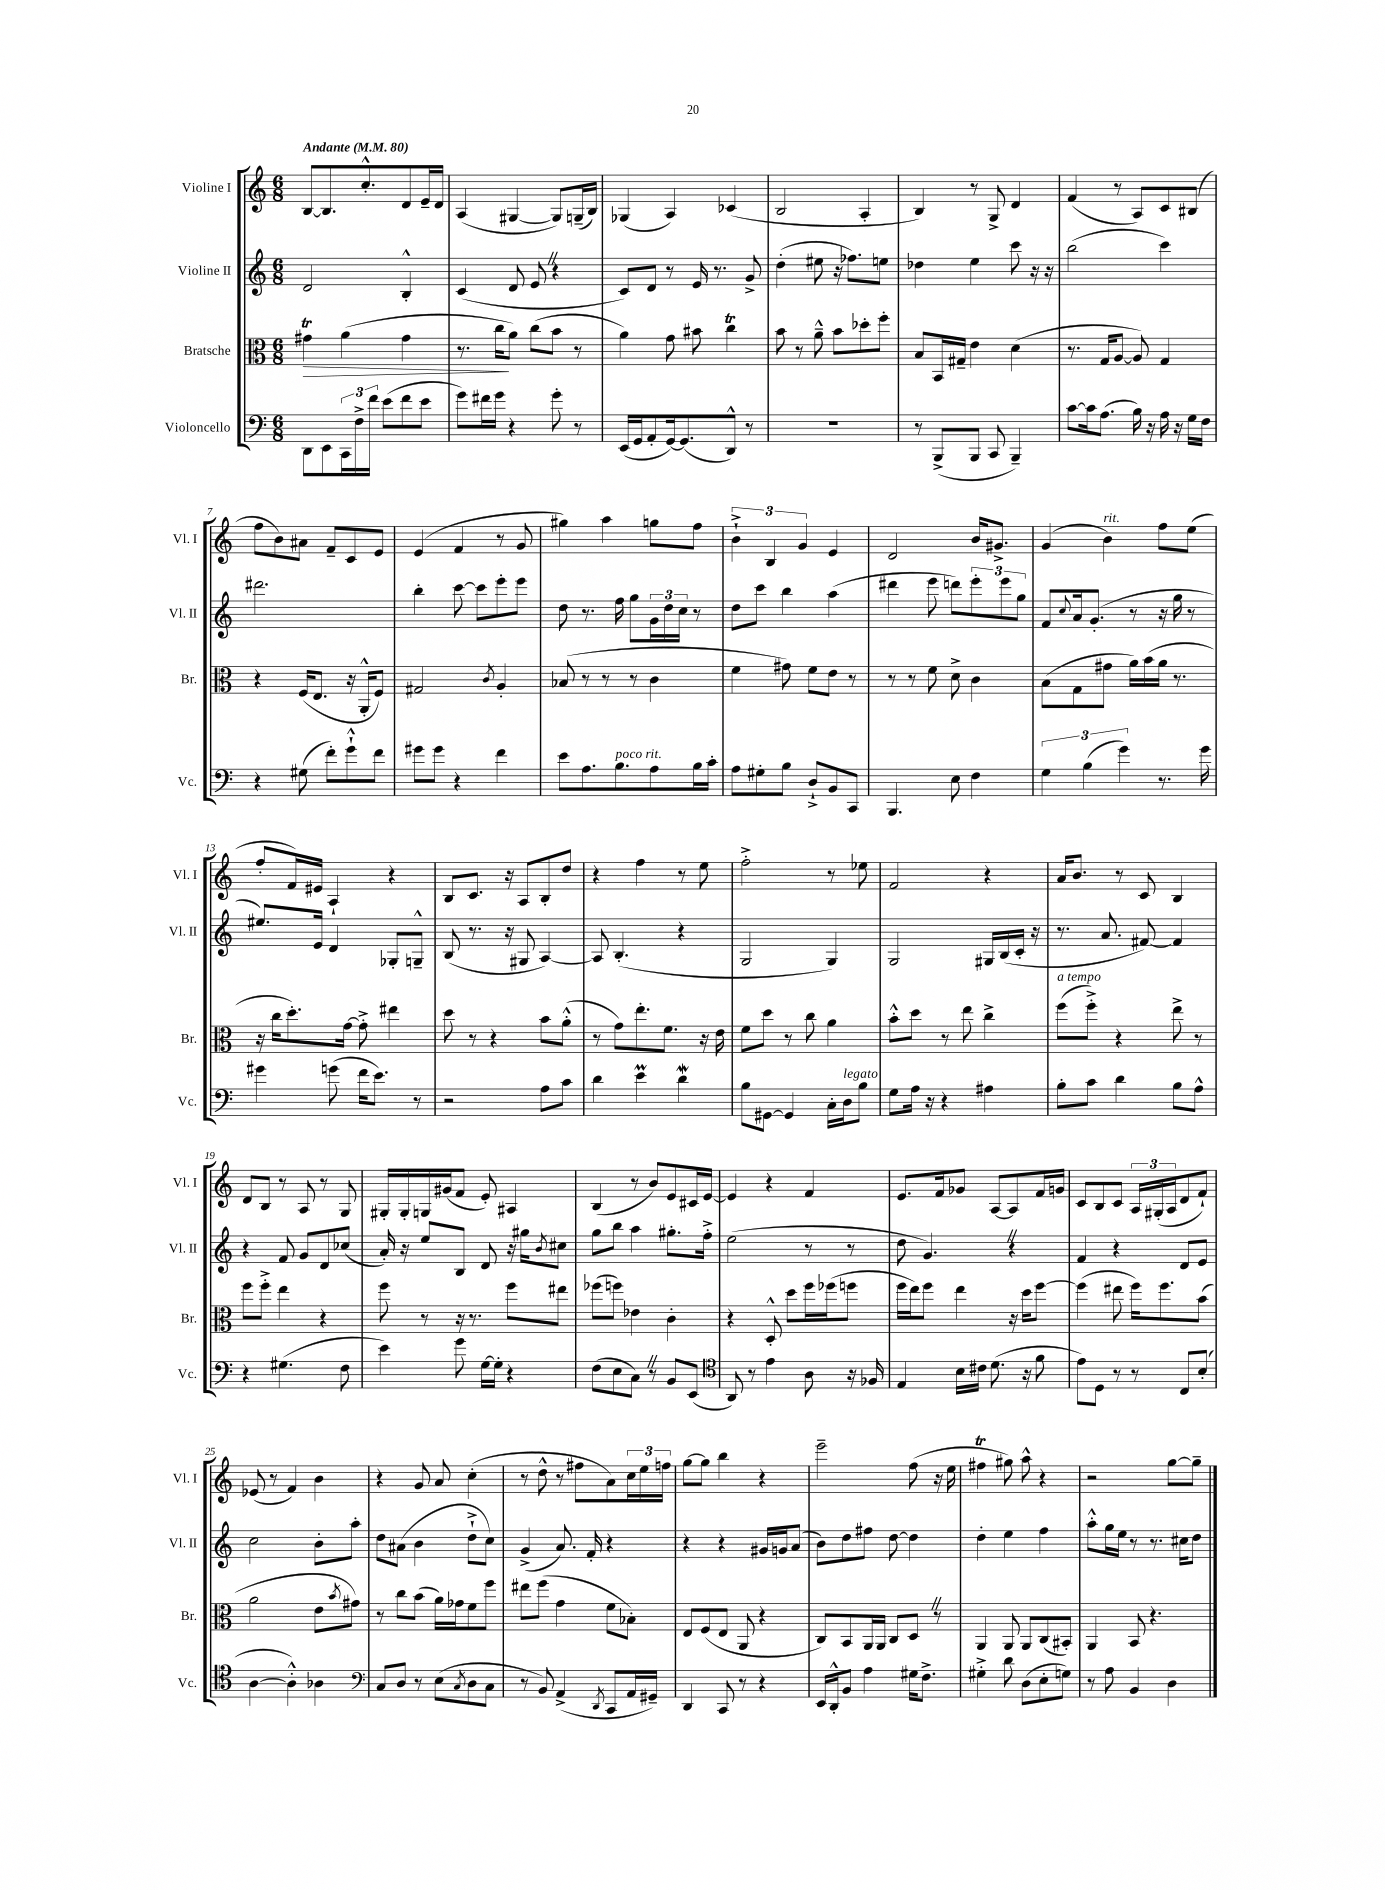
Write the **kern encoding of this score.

**kern	**kern	**dynam	**kern	**kern
*part4	*part3	*part3	*part2	*part1
*staff4	*staff3	*staff3	*staff2	*staff1
*I"Violoncello	*I"Bratsche	*	*I"Violine II	*I"Violine I
*I'Vc.	*I'Br.	*	*I'Vl. II	*I'Vl. I
*clefF4	*clefC3	*	*clefG2	*clefG2
*k[]	*k[]	*	*k[]	*k[]
*M6/8	*M6/8	*	*M6/8	*M6/8
*MM80	*MM80	*	*MM80	*MM80
=1	=1	=1	=1	=1
!	!	!	!	!LO:TX:a:B:t=Andante
!	!	!LO:HP:b	!	!
8DD\L	4g#Xt\	>	2d/	[8B/L
8EE\	.	.	.	8.B/]
24CC\L	(4a\	.	.	.
24F^\	.	.	.	.
.	.	.	.	8.cc'^^/
24f\JJ	.	.	.	.
(8e\L	.	.	.	.
8f\	4g#\	.	4B'^^/	8d/
8e\J	.	.	.	16e~/L
.	.	.	.	16d/JJ
=2	=2	=2	=2	=2
8g\L)	8.r	.	(4c/	(4A/
16f#X\L	.	.	.	.
16g\JJ	16cc\KL	.	.	.
4r	8a\J)	]	8d/	[4G#X/
.	(8cc\L	.	8eZ/	.
8g'\	8b\J	.	4r	8G#/L])
8r	8r	.	.	(16Gn~/L
.	.	.	.	16B/JJ)
=3	=3	=3	=3	=3
(16EE/LL	4a\)	.	8c/L)	(4G-X/
16GG/J	.	.	.	.
8AA'/	.	.	8d/J	.
[16GG/k)	8g\	.	8r	4A/)
(8.GG/]	.	.	.	.
.	8b#X\	.	16e/	.
.	.	.	8.r	.
8DD^^/J)	4ccT\	.	.	(4c-X/
8r	.	.	8g^/	.
=4	=4	=4	=4	=4
2.r	8b\	.	(4dd'\	2B/
.	8r	.	.	.
.	8a~^^\	.	8ee#X\	.
.	8b\L	.	16r	.
.	.	.	8.ff-X\L)	.
.	8dd-X'\	.	.	4A'/
.	8ff'\J	.	8een\J	.
=5	=5	=5	=5	=5
8r	8B/L	.	4dd-X\	4B/)
(8BBB^/L	16BB/L	.	.	.
.	16G#X~/JJ	.	.	.
8BBB/J	4e\	.	4ee\	8r
8CC/	.	.	.	8G^/
4BBB~/)	(4d\	.	8ccc\	4d/
.	.	.	16r	.
.	.	.	16r	.
=6	=6	=6	=6	=6
[8c\L	8.r	.	(2bb\	(4f/
16c\k]	.	.	.	.
(8.A\J	16G/KL	.	.	.
.	[8A/J	.	.	8r
16B\)	8A/])	.	.	8A/L)
16r	.	.	.	.
16A\	4G/	.	4ccc\)	8c/
16r	.	.	.	.
16G\LL	.	.	.	(8B#X/J
16F\JJ	.	.	.	.
!!LO:LB:g=z
=7	=7	=7	=7	=7
4r	4r	.	2.ddd#X\	8ff\L
.	.	.	.	8b\)
(8G#X\	(16F/KL	.	.	8a#X\J
.	8.E/J	.	.	.
8f'\L)	.	.	.	8f~/L
8g`^^\	16r	.	.	8c/
.	16AA'^^/KL	.	.	.
8f\J	8F/J)	.	.	8e/J
=8	=8	=8	=8	=8
8g#X\L	2G#X/	.	4bb'\	(4e/
8g#\J	.	.	.	.
4r	.	.	[8ccc\	4f/
.	.	.	8ccc\L]	.
.	8qc/	.	.	.
4f\	4A'/	.	8eee'\	8r
.	.	.	8eee\J	8g/
=9	=9	=9	=9	=9
8e\L	(8B-X/	.	8dd\	4gg#X\)
8.A\	8r	.	8.r	.
.	8r	.	.	4aa\
!LO:TX:a:i:t=poco rit.	!	!	!	!
8.B\	.	.	16ff\	.
.	8r	.	8gg\L	.
8A\	4c\	.	24g\L	8ggn\L
.	.	.	24dd\	.
.	.	.	24cc\JJ	.
16B\L	.	.	8r	8ff\J
16c'\JJ	.	.	.	.
=10	=10	=10	=10	=10
8A\L	4f\	.	8dd\L	6b`^\
8G#X'\	.	.	8ccc\J	.
.	.	.	.	6B/
8B\J	8g#X\)	.	4bb\	.
.	.	.	.	6g/
8D`^/L	8f\L	.	.	.
8BB/	8e\J	.	(4aa\	4e/
8CC/J	8r	.	.	.
=11	=11	=11	=11	=11
4.BBB/	8r	.	4ddd#X\	2d/
.	8r	.	.	.
.	8f\	.	8eee\	.
8E\	8d^\	.	8dddn\L)	.
4F\	4c\	.	12eee'\	16b/KL
.	.	.	.	8.g#X^/J
.	.	.	12eee\	.
.	.	.	12gg\J	.
=12	=12	=12	=12	=12
6G\	(8B\L	.	8f/L	(4g/
.	.	.	8qqcc/	.
.	8G\	.	16a/k	.
(6B\	.	.	.	.
.	.	.	(8.g'/J	.
!	!	!	!	!LO:TX:a:i:t=rit.
.	8g#X\J	.	.	4b\)
6g\)	.	.	.	.
.	16a\LL)	.	8r	.
.	(16b\	.	.	.
8.r	16a\JJ	.	16r	8ff\L
.	8.r	.	16gg\	.
.	.	.	8r	(8ee\J
16g\	.	.	.	.
!!LO:LB:g=z
=13	=13	=13	=13	=13
4g#X\	16r	.	8.ee#X/L)	8ff'/L
.	16cc\KL	.	.	.
.	8.dd'\)	.	.	16f/L)
.	.	.	16e/Jk	16e#X/JJ
(8gn\	.	.	4d/	4A`/
.	[16g\Jk	.	.	.
16f\KL	8g'^\]	.	.	.
8.e\J)	.	.	.	.
.	4ee#X\	.	8G-X'/L	4r
8r	.	.	8Gn~^^/J	.
=14	=14	=14	=14	=14
2r	8dd\	.	(8B/	8B/L
.	8r	.	8.r	8.c/J
.	4r	.	.	.
.	.	.	16r	16r
.	.	.	8G#X/	8A/L
8A\L	8b\L	.	[4A/)	8B'/
8c\J	(8a'^^\J	.	.	8dd/J
=15	=15	=15	=15	=15
4d\	8r	.	8A/]	4r
.	8g\L)	.	(4.B'/	.
4em\	8.ee'\	.	.	4ff\
.	8.f\J	.	.	.
4dW\	.	.	4r	8r
.	16r	.	.	8ee\
.	16e\	.	.	.
=16	=16	=16	=16	=16
8B\L	8f\L	.	2G/	2ff'^\
[8GG#X\J	8dd\J	.	.	.
4GG#/]	8r	.	.	.
.	8cc\	.	.	.
16C'\LL	4a\	.	4G/)	8r
!LO:TX:a:i:t=legato	!	!	!	!
16D\J	.	.	.	.
8B\J	.	.	.	8ee-X\
=17	=17	=17	=17	=17
8G\L	8b'^^\L	.	2G/	2f/
16A\Jk	8dd\J	.	.	.
16r	.	.	.	.
4r	8r	.	.	.
.	8ee\	.	.	.
4A#X\	4cc^\	.	16G#X/LL	4r
.	.	.	(16B/	.
.	.	.	16c'/JJ	.
.	.	.	16r	.
=18	=18	=18	=18	=18
!	!LO:TX:a:i:t=a tempo	!	!	!
8B'\L	(8ff\L	.	8.r	16a/KL
.	.	.	.	8.b/J
8c\J	8ff'^\J)	.	.	.
.	.	.	8.a/	.
4d\	4r	.	.	8r
.	.	.	[8f#X/)	8c/
8B\L	8ee^\	.	4f#/]	4B/
8A^^\J	8r	.	.	.
!!LO:LB:g=z
=19	=19	=19	=19	=19
4r	8ff\L	.	4r	8d/L
.	8ff'^\J	.	.	8B/J
(4.G#X\	4ee\	.	8f/	8r
.	.	.	8g/L	8A/
.	4r	.	8d/	8r
8F\	.	.	(8cc-X/J	8G/
=20	=20	=20	=20	=20
4e\)	8ff\	.	16a'/)	16G#X'/LL
.	.	.	16r	16G#'/
.	8r	.	8ee/L	16Gn/
.	.	.	.	(16g#X/J
8g\	16r	.	8B/J	8f/J
.	8.r	.	.	.
[16G\LL	.	.	8d/	8e'/)
16G'\JJ]	.	.	.	.
4r	8ff\L	.	16r	4A#X/
.	.	.	16gg#X\KL	.
.	.	.	8qb/	.
.	8ee#X\J	.	8cc#X\J	.
=21	=21	=21	=21	=21
(8F\L	(8ff-X\L	.	8gg\L	(4B/
8E\	8ffn\J)	.	8bb\J	.
8CZ\J)	4e-X\	.	4aa\	8r
8r	.	.	.	8b/L)
8BB/L	4c'\	.	8.gg#X'\L	8e/
(8EE/J	.	.	.	16c#X/L
.	.	.	16ff'^\Jk	[16e/JJ
=22	=22	=22	=22	=22
*clefC4	*	*	*	*
8AA/)	4r	.	(2ee\	4e/]
8r	.	.	.	.
4e\	8D'^^/	.	.	4r
.	8dd\L	.	.	.
8A\	16ff\L	.	8r	4f/
.	(16ff-X\J	.	.	.
16r	8ffn\J	.	8r	.
16F-X/	.	.	.	.
=23	=23	=23	=23	=23
4E/	16ff\LL	.	8dd\	8.e/L
.	16ee\J)	.	.	.
.	8ff\J	.	4.gZ/)	.
.	.	.	.	16f/k
16B\LL	4ee\	.	.	8g-X/J
16c#X\JJ	.	.	.	.
(8.d\	.	.	.	[8A/L
.	16r	.	4r	8A/]
16r	16dd\KL	.	.	.
8f\	[8ff\J	.	.	16f/L
.	.	.	.	16gn/JJ
=24	=24	=24	=24	=24
8e\L)	(4ff\]	.	4f/	8c/L
8D\J	.	.	.	8B/
8r	8ee#X\	.	4r	8c/J
8r	16ff\KL)	.	.	24A/LL
.	.	.	.	(24G#X'/
.	8.ff\	.	.	.
.	.	.	.	24A/J
8C/L	.	.	8d/L	8d/
(8B'/J	(8b\J	.	8e/J	8f`/J)
!!LO:LB:g=z
=25	=25	=25	=25	=25
[4A\	2a\	.	2cc\	(8e-X/
.	.	.	.	8r
4A'^^\])	.	.	.	4f/)
4A-X\	8e\L	.	8b'\L	4b\
.	8qb/	.	.	.
.	8g#X\J)	.	8aa'\J	.
=26	=26	=26	=26	=26
*clefF4	*	*	*	*
8C/L	8r	.	8dd\L	4r
8D/J	8cc\L	.	(8a#X\J	.
8r	(8b\J	.	4b\	8g/
(8E\L	16a\LL)	.	.	8a/
.	16g-X\J	.	.	.
8qC/	.	.	.	.
8D\	8f\	.	8dd`^\L	(4cc'\
8C\J	8ff\J	.	8cc\J)	.
=27	=27	=27	=27	=27
8r	8ee#X\L	.	(4g^/	8r
8BB/)	(8ff\J	.	.	8dd^^\
(4AA^/	4g\	.	8.a/)	8r
.	.	.	.	8ff#X\L
.	.	.	16f'/	.
8qDD/	.	.	.	.
8CC/L	8f\L	.	4r	8a\)
16AA/L	8B-X'\J)	.	.	24cc\L
.	.	.	.	24ee\
16GG#X~/JJ)	.	.	.	.
.	.	.	.	24ffn\JJ
=28	=28	=28	=28	=28
4DD/	8E/L	.	4r	[8gg\L
.	(8F/	.	.	8gg\J]
8CC/	8E/J	.	4r	4bb\
8r	8AA/	.	.	.
4r	4r	.	16g#X/LL	4r
.	.	.	16gn/J	.
.	.	.	(8a/J	.
=29	=29	=29	=29	=29
16EE/LL	8C/L)	.	8b\L)	2eee~\
16DD'^^/J	.	.	.	.
8BB/J	8BB/	.	8dd\	.
4A\	16AA/L	.	8ff#X\J	.
.	16AA/JJ	.	.	.
.	8C/L	.	[8dd\	.
16G#X\KL	8DZ/J	.	4dd\]	(8ff\
8.F^\J	.	.	.	.
.	8r	.	.	16r
.	.	.	.	16ee\
=30	=30	=30	=30	=30
4G#X'^\	4AA/	.	4dd'\	4ff#Xt\
8d\	8AA/	.	4ee\	8gg#X\)
(8D\L	8AA/L	.	.	8aa^^\
8E'\	(8C/	.	4ff\	4r
8Gn\J)	8BB#X'/J)	.	.	.
=31	=31	=31	=31	=31
8r	4AA/	.	8aa'^^\L	2r
8A\	.	.	16gg\L	.
.	.	.	16ee\JJ	.
4BB/	8BB/	.	8r	.
.	4.r	.	8.r	.
4D\	.	.	.	[8gg\L
.	.	.	16cc#X\KL	.
.	.	.	8dd\J	8gg~\J]
==	==	==	==	==
*-	*-	*-	*-	*-
